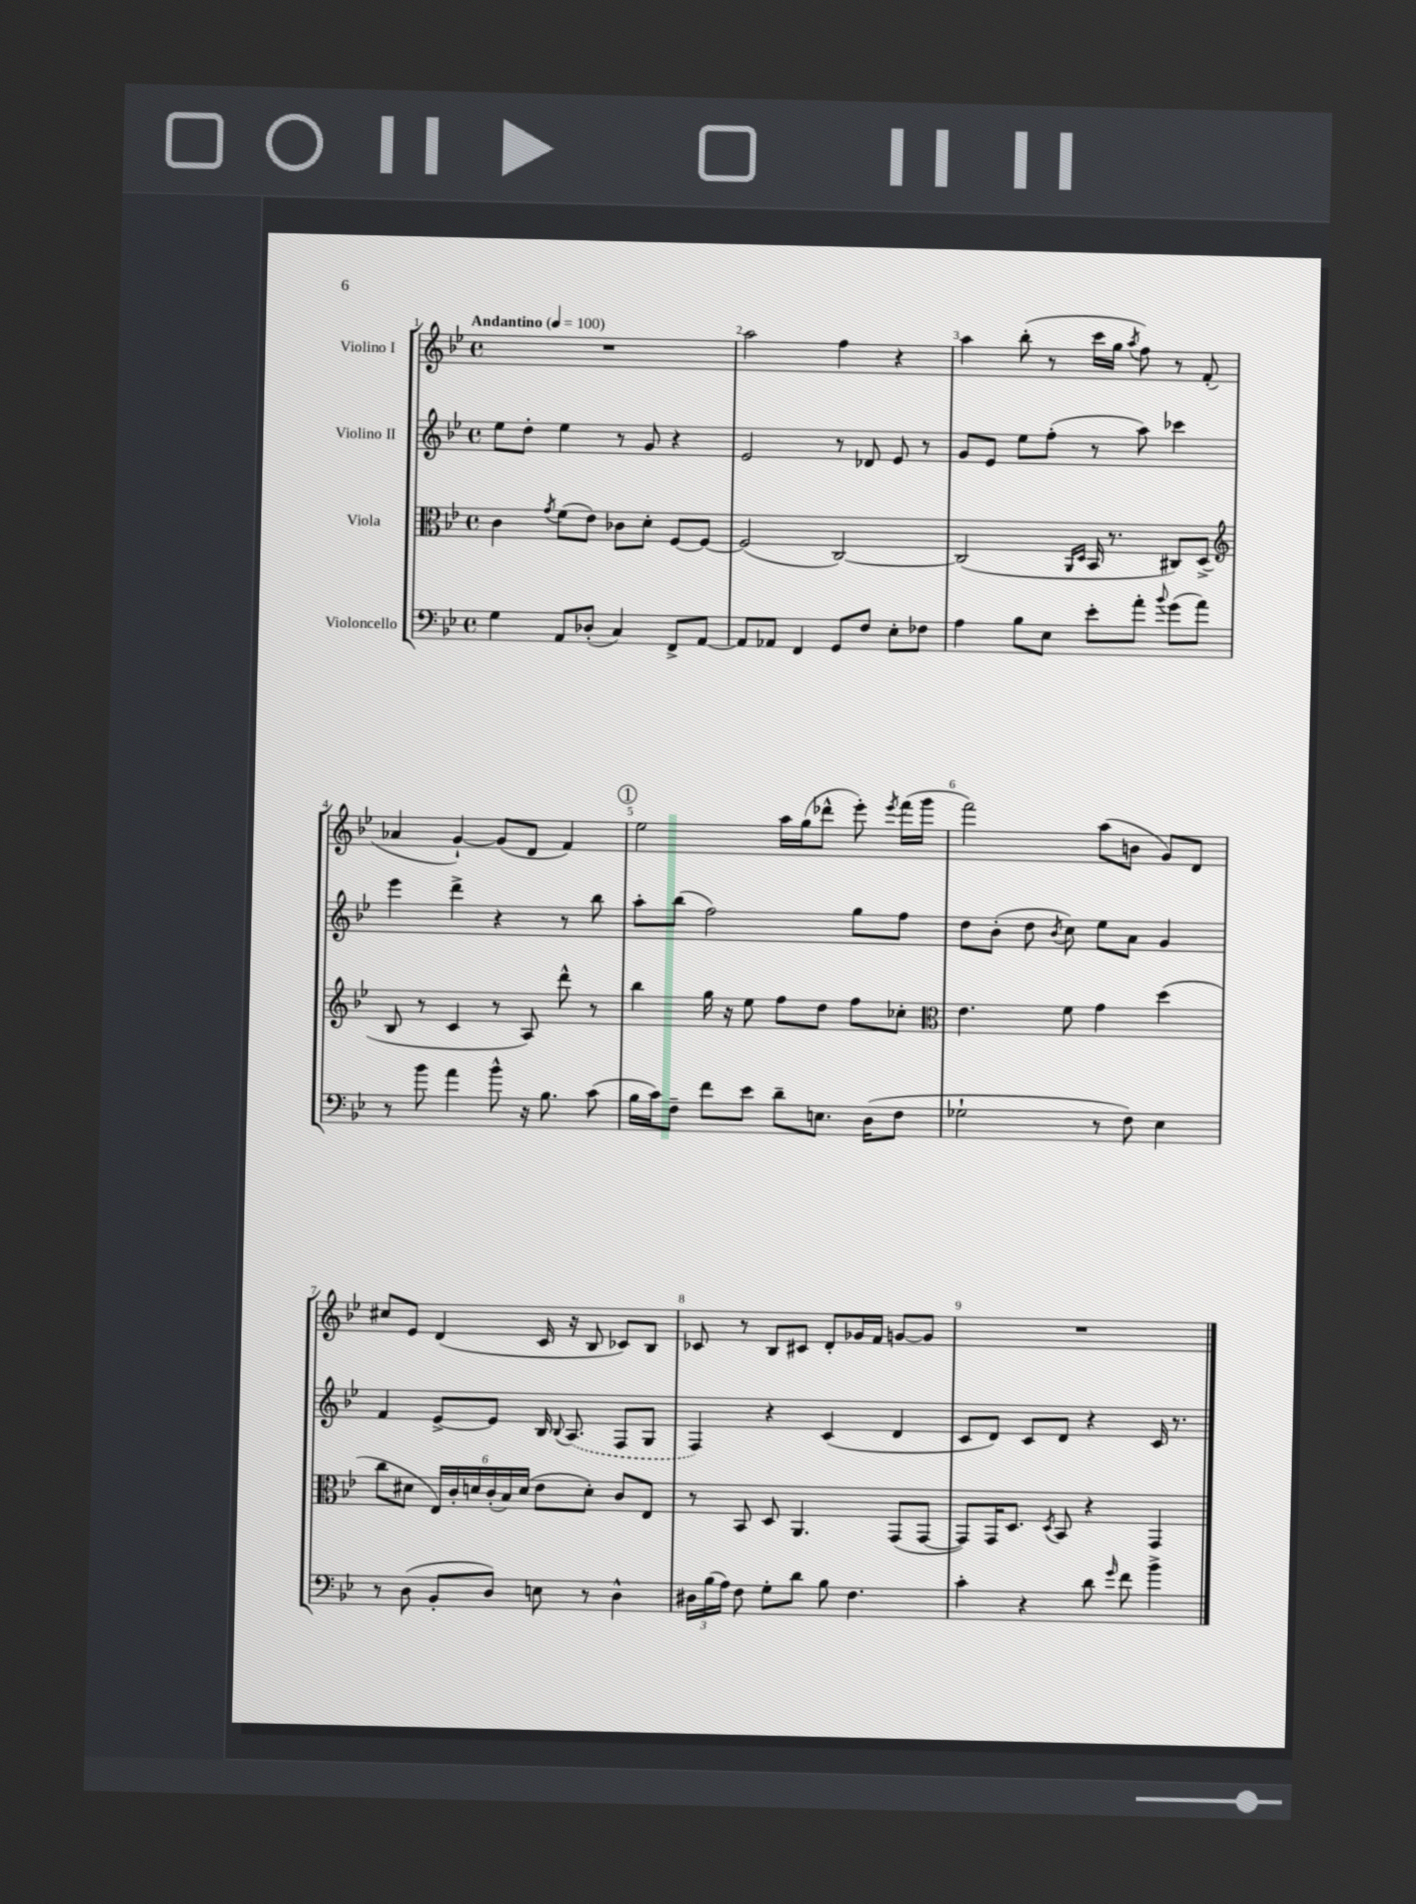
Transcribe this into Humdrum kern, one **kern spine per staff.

**kern	**kern	**kern	**kern
*part4	*part3	*part2	*part1
*staff4	*staff3	*staff2	*staff1
*I"Violoncello	*I"Viola	*I"Violino II	*I"Violino I
*clefF4	*clefC3	*clefG2	*clefG2
*k[b-e-]	*k[b-e-]	*k[b-e-]	*k[b-e-]
*M4/4	*M4/4	*M4/4	*M4/4
*met(c)	*met(c)	*met(c)	*met(c)
*MM100	*MM100	*MM100	*MM100
=1	=1	=1	=1
!	!	!	!LO:TX:a:B:t=Andantino
4G\	4c\	8ee-\L	1r
.	.	8dd'\J	.
.	8qg/	.	.
8AA/L	(8f\L	4ee-\	.
(8D-X'/J	8e-\J)	.	.
4C/)	8c-X\L	8r	.
.	8d'\J	8g/	.
8FF^/L	[8F/L	4r	.
[8AA/J	8F/J_	.	.
=2	=2	=2	=2
8AA/L]	(2F/]	2e-/	2aa\
8AA-X/J	.	.	.
4FF/	.	.	.
8GG/L	[2C/)	8r	4ff\
8F/J	.	8d-X/	.
8E-'\L	.	8e-/	4r
8F-X\J	.	8r	.
=3	=3	=3	=3
4A\	(2C/]	8g/L	4aa\
.	.	8e-/J	.
8B-\L	.	8ee-\L	(8bb-'\
8E-\J	.	(8ff'\J	8r
.	16qqAA/LL	.	.
.	16qqD/JJ	.	.
8e-'\L	16BB-/	8r	16ccc\LL
.	8.r	.	16gg\JJ
.	.	.	8qaa/
8a'\J	.	8aa\)	8ff\)
8qqb-/	.	.	.
(8g\L	8C#X/L)	4ccc-X\	8r
8a\J)	(8D^/J	.	(8f'/
!!LO:LB:g=z
=4	=4	=4	=4
*	*clefG2	*	*
8r	8B-/	4eee-\	4a-X/
8b-\	8r	.	.
4a\	4c/	4ddd^\	[4g`/)
8b-^^\	8r	4r	(8g/L]
16r	8A/)	.	8d/J
8.B-\	.	.	.
.	8ddd^^\	8r	4f/)
(8c\	8r	8bb-\	.
!!LO:REH:place=s1:t=1
=5	=5	=5	=5
16B-\LL	4bb-\	8aa'\L	2ee-\
16c\J)	.	.	.
8F~\J	.	(8bb-\J	.
8f\L	16gg\	2ff\)	.
.	16r	.	.
8e-\J	8ee-\	.	.
8d~\L	8ff\L	.	16aa\LL
.	.	.	(16gg\J
8.En\J	8dd\J	.	8ddd-X^^\J
.	8ff\L	8gg\L	8eee-'\)
(16D\KL	.	.	.
.	.	.	8qeee-/
8F\J	8cc-X'\J	8ff\J	(16fff\LL
.	.	.	16ggg\JJ
=6	=6	=6	=6
*	*clefC3	*	*
2G-X`\	4.e-\	8dd\L	2fff\)
.	.	(8b-'\J	.
.	.	8dd\	.
.	.	8qb-/	.
.	8f\	8cc\)	.
8r	4g\	8ee-\L	(8aa\L
8F\)	.	8a\J	8bn\J
4E-\	(4dd\	4g/	8g/L)
.	.	.	8d/J
!!LO:LB:g=z
=7	=7	=7	=7
8r	8cc\L	4f/	8cc#X/L
(8D\	8d#X\J	.	8e-/J
8BB-'/L	24E-/LL)	[8e-^/L	(4d/
.	24c'/	.	.
.	24dn/	.	.
8D/J)	(24c'/	8e-/J]	.
.	24B-/)	.	.
.	(24d/JJ	.	.
8En\	8e-\L	16B-/	16c/
.	.	8qqB-/	.
.	.	(8.A/	16r
8r	8d'\J)	.	8B-/
4D^^\	8c/L	8F/L	8c-X/L)
.	8E-/J	8G/J	8B-/J
=8	=8	=8	=8
24D#X\LL	8r	4F/)	8c-X/
(24B-\	.	.	.
24A\JJ)	.	.	.
8F\	8BB-/	.	8r
8G'\L	8D/	4r	8B-/L
8d\J	4.AA/	.	8c#X/J
8B-\	.	(4c/	8d'/L
4.F\	.	.	16g-X/L
.	.	.	16f/JJ
.	(8GG/L	4d/	[8gn/L
.	[8GG/J	.	8g/J]
=9	=9	=9	=9
4c'\	8GG/L])	8c/L	1r
.	16GG/K	8d/J)	.
.	8.D/J	.	.
4r	.	8c/L	.
.	8qD/	.	.
.	8BB-/	8d/J	.
8d\	4r	4r	.
16qqg/	.	.	.
8f\	.	.	.
4b-^\	4GG/	16c/	.
.	.	8.r	.
==	==	==	==
*-	*-	*-	*-
